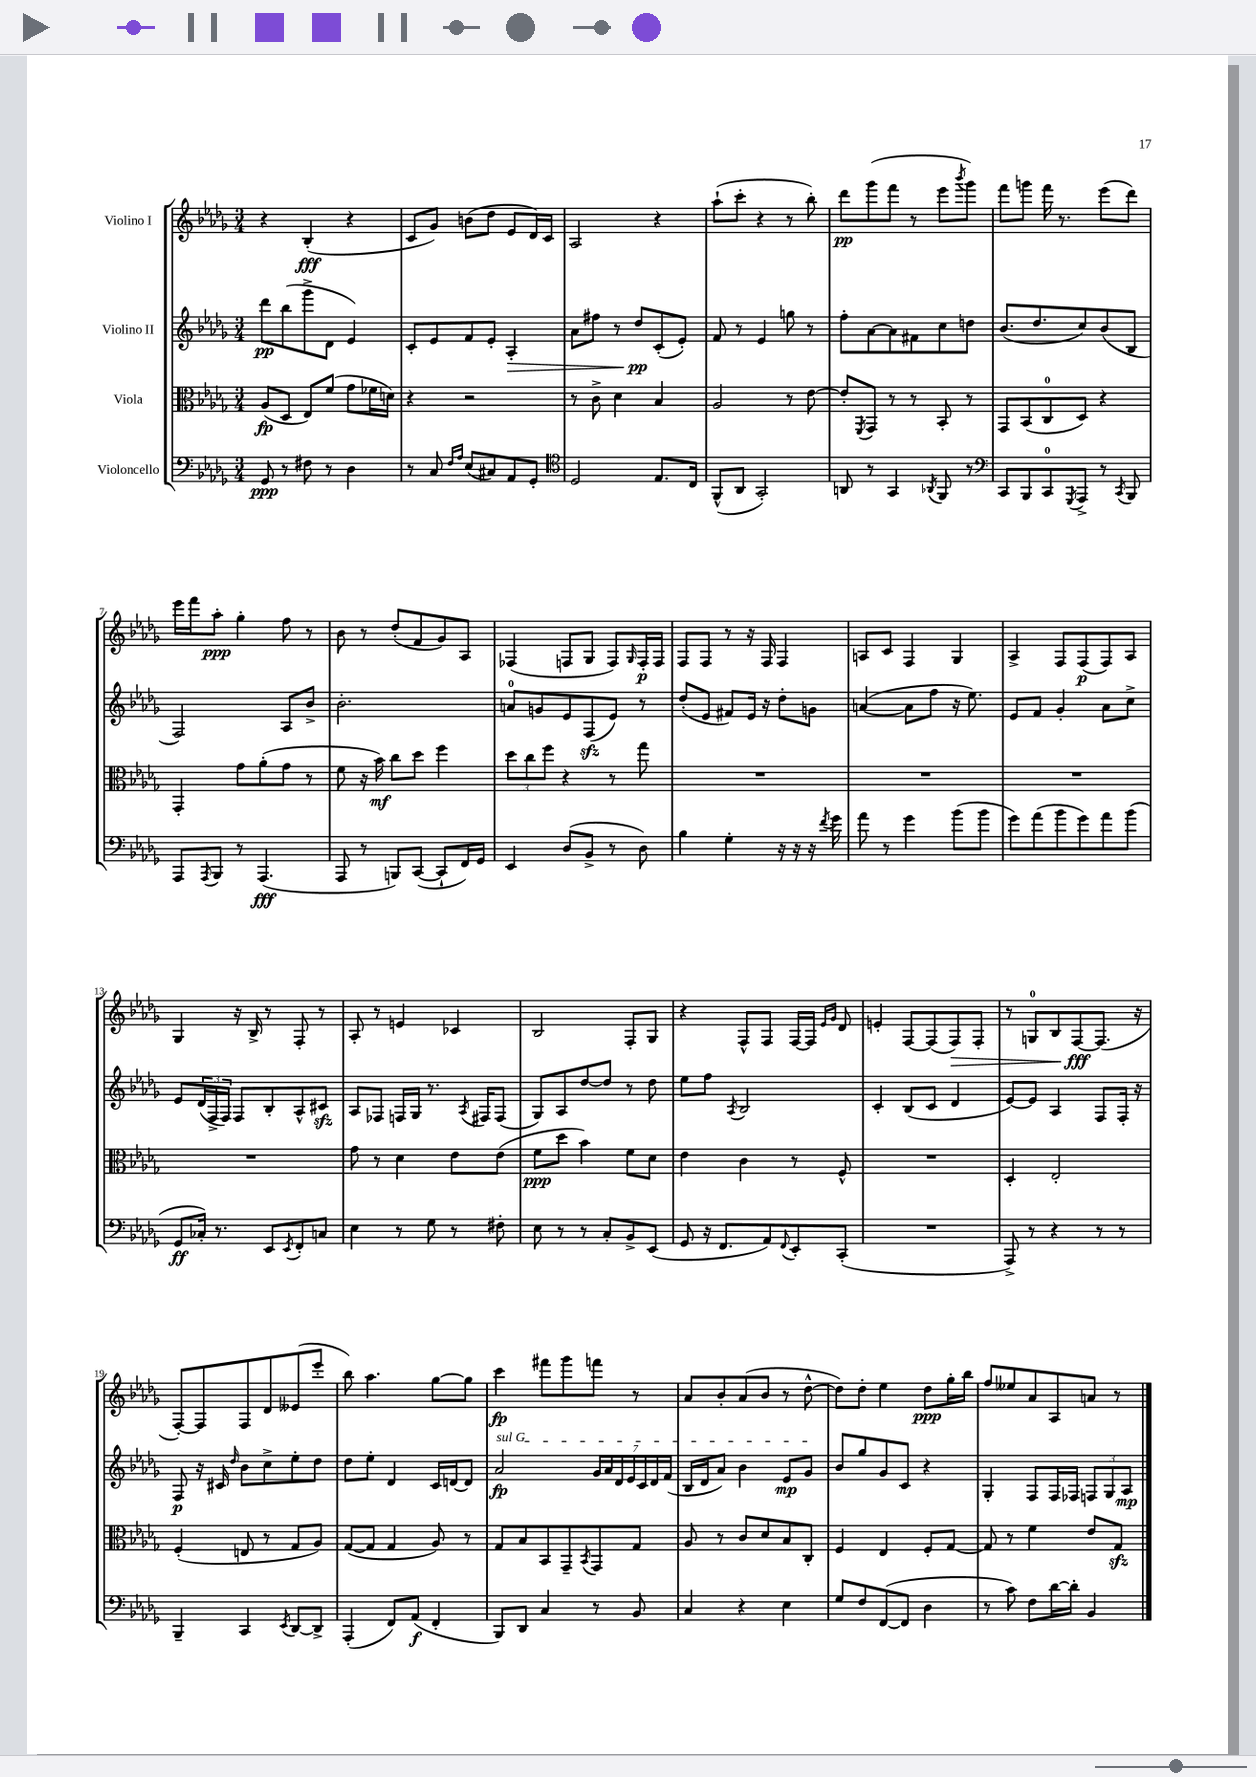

**kern	**dynam	**kern	**dynam	**kern	**dynam	**kern	**dynam
*part4	*part4	*part3	*part3	*part2	*part2	*part1	*part1
*staff4	*staff4	*staff3	*staff3	*staff2	*staff2	*staff1	*staff1
*I"Violoncello	*	*I"Viola	*	*I"Violino II	*	*I"Violino I	*
*clefF4	*	*clefC3	*	*clefG2	*	*clefG2	*
*k[b-e-a-d-g-]	*	*k[b-e-a-d-g-]	*	*k[b-e-a-d-g-]	*	*k[b-e-a-d-g-]	*
*M3/4	*	*M3/4	*	*M3/4	*	*M3/4	*
=1	=1	=1	=1	=1	=1	=1	=1
8GG-/	ppp	(8A-/L	fp	8ddd-\L	pp	4r	.
8r	.	8D-/J	.	(8bb-\	.	.	.
8F#X\	.	8E-/L)	.	8ggg-^\	.	(4B-'/	fff
8r	.	(8f/J	.	8d-\J	.	.	.
4D-\	.	8g-\L	.	4e-/)	.	4r	.
.	.	16f-X\L	.	.	.	.	.
.	.	16dn\JJ)	.	.	.	.	.
=2	=2	=2	=2	=2	=2	=2	=2
8r	.	4r	.	8c'/L	.	8c/L	.
8C/	.	.	.	8e-/	.	8g-/J)	.
16qqF/LL	.	.	.	.	.	.	.
16qqA-/JJ	.	.	.	.	.	.	.
(8E-/L	.	2r	.	8f/	.	(8bn\L	.
8C#X/)	.	.	.	8e-'/J	.	8dd-\J	.
!	!	!	!	!	!LO:HP:b	!	!
8AA-/	.	.	.	4A-'/	>	8e-/L	.
8GG-'/J	.	.	.	.	.	16d-/L)	.
.	.	.	.	.	.	16c/JJ	.
=3	=3	=3	=3	=3	=3	=3	=3
*clefC4	*	*	*	*	*	*	*
2D-/	.	8r	.	8a-\L	.	2A-/	.
.	.	8c^\	.	8ff#X\J	.	.	.
.	.	4d-\	.	8r	.	.	.
.	.	.	.	8dd-/L	pp	.	.
8.E-/L	.	4B-/	.	(8c'/	]	4r	.
.	.	.	.	8e-'/J)	.	.	.
16C/Jk	.	.	.	.	.	.	.
=4	=4	=4	=4	=4	=4	=4	=4
(8FF^^/L	.	2A-/	.	8f/	.	(8aa-`\L	.
8AA-/J	.	.	.	8r	.	8ccc'\J	.
2GG-'/)	.	.	.	4e-/	.	4r	.
.	.	8r	.	8ggn\	.	8r	.
.	.	[8e-\	.	8r	.	8bb-'\)	.
=5	=5	=5	=5	=5	=5	=5	=5
8AAn/	.	8e-'/L]	.	8ff'\L	.	8ddd-\L	pp
.	.	8qFF/	.	.	.	.	.
8r	.	8GG-/J	.	[8a-\	.	(8ggg-\	.
4GG-/	.	8r	.	8a-\]	.	8fff\J	.
.	.	8r	.	8f#X\	.	8r	.
8qAA-X/	.	.	.	.	.	.	.
8FF/	.	8BB-'/	.	8cc\	.	8eee-\L	.
.	.	.	.	.	.	8qbbb-/	.
8r	.	8r	.	8ddn\J	.	8ggg-\J)	.
=6	=6	=6	=6	=6	=6	=6	=6
*clefF4	*	*	*	*	*	*	*
8CC/L	.	8GG-/L	.	(8.b-/L	.	8fff\L	.
8BBB-/	.	(8BB-/	.	.	.	8gggn\J	.
.	.	.	.	8.dd-/	.	.	.
8CC/	.	8C/	.	.	.	16fff\	.
.	.	.	.	.	.	8.r	.
8qGGG-/	.	.	.	.	.	.	.
8AAA-^/J	.	8D-/J)	.	8cc/)	.	.	.
8r	.	4r	.	(8b-/	.	(8eee-\L	.
8qCC/	.	.	.	.	.	.	.
8BBB-/	.	.	.	8B-/J	.	8ddd-\J)	.
!!LO:LB:g=z
=7	=7	=7	=7	=7	=7	=7	=7
8AAA-/L	.	4GG-'/	.	2F/)	.	16eee-\LL	.
.	.	.	.	.	.	16fff\J	.
8qAAA-/	.	.	.	.	.	.	.
8BBB-/J	.	.	.	.	.	8aa-'\J	ppp
8r	.	8g-\L	.	.	.	4gg-'\	.
(4.AAA-/	fff	(8a-'\	.	.	.	.	.
.	.	8g-\J	.	8A-/L	.	8ff\	.
.	.	8r	.	8b-^/J	.	8r	.
=8	=8	=8	=8	=8	=8	=8	=8
8AAA-/	.	8f\	.	2.b-'\	.	8b-\	.
8r	.	16r	.	.	.	8r	.
.	.	16b-\)	mf	.	.	.	.
8BBBn/L)	.	8cc\L	.	.	.	(8dd-'/L	.
([8CC/J	.	8dd-\J	.	.	.	8f/	.
8CC`/L]	.	4ff\	.	.	.	8g-/)	.
16FF/L)	.	.	.	.	.	8A-/J	.
16GG-/JJ	.	.	.	.	.	.	.
=9	=9	=9	=9	=9	=9	=9	=9
4EE-/	.	12dd-\L	.	8an/L	.	(4F-X/	.
.	.	12cc\	.	.	.	.	.
.	.	.	.	8gn/	.	.	.
.	.	12ff\J	.	.	.	.	.
(8D-/L	.	4r	.	8e-/	.	8Fn/L	.
8BB-^/J	.	.	.	(8Fzz/	.	8G-/J	.
8r	.	8r	.	8e-/J)	.	8F/L)	.
.	.	.	.	.	.	16qqG-/	.
8D-\)	.	8gg-\	.	8r	.	16F'/L	p
.	.	.	.	.	.	16F/JJ	.
=10	=10	=10	=10	=10	=10	=10	=10
4B-\	.	2.r	.	(8dd-'/L	.	8F/L	.
.	.	.	.	8e-/J	.	8F/J	.
4G-'\	.	.	.	8f#X/L)	.	8r	.
.	.	.	.	16e-/Jk	.	16r	.
.	.	.	.	16r	.	16F/	.
16r	.	.	.	8dd-'\L	.	4F/	.
16r	.	.	.	.	.	.	.
16r	.	.	.	8gn\J	.	.	.
8qf/	.	.	.	.	.	.	.
16g-\	.	.	.	.	.	.	.
=11	=11	=11	=11	=11	=11	=11	=11
8a-\	.	2.r	.	([4an/	.	8An/L	.
8r	.	.	.	.	.	8c/J	.
4g-\	.	.	.	8a\L]	.	4F/	.
.	.	.	.	8ff\J	.	.	.
(8b-\L	.	.	.	16r	.	4G-/	.
.	.	.	.	8.ee-\)	.	.	.
8b-\J	.	.	.	.	.	.	.
=12	=12	=12	=12	=12	=12	=12	=12
8g-\L)	.	2.r	.	8e-/L	.	4A-^/	.
(8a-\	.	.	.	8f/J	.	.	.
8b-\	.	.	.	4g-'/	.	8F/L	.
8g-\)	.	.	.	.	.	(8F/	p
8a-\	.	.	.	8a-\L	.	8F/)	.
(8b-\J	.	.	.	8cc^\J	.	8A-/J	.
!!LO:LB:g=z
=13	=13	=13	=13	=13	=13	=13	=13
8GG-/L	ff	2.r	.	8e-/L	.	4G-/	.
16C-X'/Jk)	.	.	.	(24d-/L	.	.	.
.	.	.	.	24F^/	.	.	.
8.r	.	.	.	.	.	.	.
.	.	.	.	24F/JJ)	.	.	.
.	.	.	.	8F/L	.	16r	.
.	.	.	.	.	.	16B-^/	.
8EE-/L	.	.	.	8B-'/	.	8r	.
8qEE-/	.	.	.	.	.	.	.
8FF'/	.	.	.	8A-^^/	.	8F'/	.
8Cn/J	.	.	.	8c#Xzz/J	.	8r	.
=14	=14	=14	=14	=14	=14	=14	=14
4E-\	.	8g-\	.	8A-/L	.	8A-'/	.
.	.	8r	.	8F-X/J	.	8r	.
8r	.	4d-\	.	16Fn/LL	.	4en/	.
.	.	.	.	16G-/JJ	.	.	.
8G-\	.	.	.	8.r	.	.	.
8r	.	8e-\L	.	.	.	4c-X/	.
.	.	.	.	8qA-/	.	.	.
.	.	.	.	16F#X/KL	.	.	.
8F#X'\	.	(8e-\J	.	(8F#/J	.	.	.
=15	=15	=15	=15	=15	=15	=15	=15
8E-\	.	8f\L	ppp	8G-/L)	.	2B-/	.
8r	.	8dd-\J	.	8A-/	.	.	.
8r	.	4b-\)	.	[8dd-/	.	.	.
8C'/L	.	.	.	8dd-/J]	.	.	.
8BB-^/	.	8f\L	.	8r	.	8F'/L	.
(8EE-/J	.	8d-\J	.	8dd-\	.	8G-/J	.
=16	=16	=16	=16	=16	=16	=16	=16
8GG-/	.	4e-\	.	8ee-\L	.	4r	.
16r	.	.	.	8ff\J	.	.	.
8.FF/L	.	.	.	.	.	.	.
.	.	.	.	8qA-/	.	.	.
.	.	4c\	.	2B-/	.	8F^^/L	.
8AA-/)	.	.	.	.	.	8F/J	.
8qqFF/	.	.	.	.	.	.	.
8EE-'/	.	8r	.	.	.	[16F/LL	.
.	.	.	.	.	.	16F/JJ]	.
.	.	.	.	.	.	16qqe-/LL	.
.	.	.	.	.	.	16qqg-/JJ	.
(8CC'/J	.	8F^^/	.	.	.	8d-/	.
=17	=17	=17	=17	=17	=17	=17	=17
2.r	.	2.r	.	4c'/	.	4en'/	.
.	.	.	.	(8B-/L	.	[8F/L	.
.	.	.	.	8c/J	.	(8F/]	.
!	!	!	!	!	!	!	!LO:HP:b
.	.	.	.	4d-/	.	8F/)	>
.	.	.	.	.	.	8F'/J	.
=18	=18	=18	=18	=18	=18	=18	=18
8AAA-^/)	.	4D-'/	.	[8e-/L)	.	8r	.
8r	.	.	.	8e-/J]	.	8Gn/L	.
4r	.	2E-'/	.	4A-/	.	8B-/	.
.	.	.	.	.	.	[8F/	fff
8r	.	.	.	8F/L	.	(8.F/J]	]
8r	.	.	.	16F'/Jk	.	.	.
.	.	.	.	16r	.	16r	.
!!LO:LB:g=z
=19	=19	=19	=19	=19	=19	=19	=19
4BBB-~/	.	(4F'/	.	8F/	p	[8F'/L)	.
.	.	.	.	16r	.	8F/]	.
.	.	.	.	16c#X/	.	.	.
.	.	.	.	16qqdd-/	.	.	.
4CC/	.	8En/	.	8b-\L	.	8F/	.
.	.	8r	.	8cc^\	.	8d-/	.
8qEE-/	.	.	.	.	.	.	.
[8DD-/L	.	8G-/L	.	8ee-'\	.	(8e--X/	.
8DD-^/J]	.	8A-/J)	.	8dd-\J	.	8eee-'/J	.
=20	=20	=20	=20	=20	=20	=20	=20
(4AAA-'/	.	([8G-/L	.	8dd-\L	.	8bb-\)	.
.	.	8G-/J]	.	8ee-'\J	.	4.aa-\	.
8FF/L)	.	4G-/	.	4d-/	.	.	.
(8AA-/J	f	.	.	.	.	.	.
4FF'/	.	8A-/)	.	16c/LL	.	[8gg-\L	.
.	.	.	.	[16dn/J	.	.	.
.	.	8r	.	8d/J]	.	8gg-\J]	.
=21	=21	=21	=21	=21	=21	=21	=21
!	!	!	!	!LO:TX:a:i:t=sul G	!	!	!
8BBB-/L)	.	8G-/L	.	2a-/	fp	4ccc\	fp
8DD-/J	.	8B-/	.	.	.	.	.
4C/	.	8BB-/	.	.	.	8fff#X\L	.
.	.	8GG-~/	.	.	.	8ggg-\	.
.	.	8qBB-/	.	.	.	.	.
8r	.	8GG-/	.	28g-/LL	.	8fffn\J	.
.	.	.	.	28a-/	.	.	.
.	.	.	.	28d-/	.	.	.
.	.	.	.	28e-/	.	.	.
8BB-/	.	8G-/J	.	.	.	8r	.
.	.	.	.	28c/	.	.	.
.	.	.	.	28d-/	.	.	.
.	.	.	.	(28f/JJ	.	.	.
=22	=22	=22	=22	=22	=22	=22	=22
4C/	.	8A-/	.	16B-/LL	.	8a-/L	.
.	.	.	.	16d-/J	.	.	.
.	.	8r	.	8a-/J)	.	8b-'/	.
4r	.	8c/L	.	4b-\	.	(8a-/	.
.	.	8d-/	.	.	.	8b-/J	.
4E-\	.	8B-/	.	8e-/L	mp	8r	.
.	.	8C'/J	.	8g-/J	.	[8dd-^^\	.
=23	=23	=23	=23	=23	=23	=23	=23
8G-/L	.	4F/	.	8b-/L	.	8dd-\L])	.
8F/	.	.	.	8gg-/	.	8dd-'\J	.
([8FF/	.	4E-/	.	8g-/	.	4ee-\	.
8FF/J]	.	.	.	8c/J	.	.	.
4D-\	.	8F'/L	.	4r	.	8dd-\L	ppp
.	.	[8G-/J	.	.	.	16gg-'\L	.
.	.	.	.	.	.	16bb-\JJ	.
=24	=24	=24	=24	=24	=24	=24	=24
8r	.	8G-/]	.	4G-'/	.	8ff/L	.
8c\)	.	8r	.	.	.	8ee--X/	.
8F\L	.	4f\	.	8F/L	.	8a-/	.
[16d-\L	.	.	.	16F/L	.	8A-/	.
16d-'\JJ]	.	.	.	16F-X/JJ	.	.	.
4BB-/	.	8e-/L	.	12Fn/L	.	8an/J	.
.	.	.	.	12G-/	.	.	.
.	.	8G-zz/J	.	.	.	8r	.
.	.	.	.	12A-/J	mp	.	.
==	==	==	==	==	==	==	==
*-	*-	*-	*-	*-	*-	*-	*-
